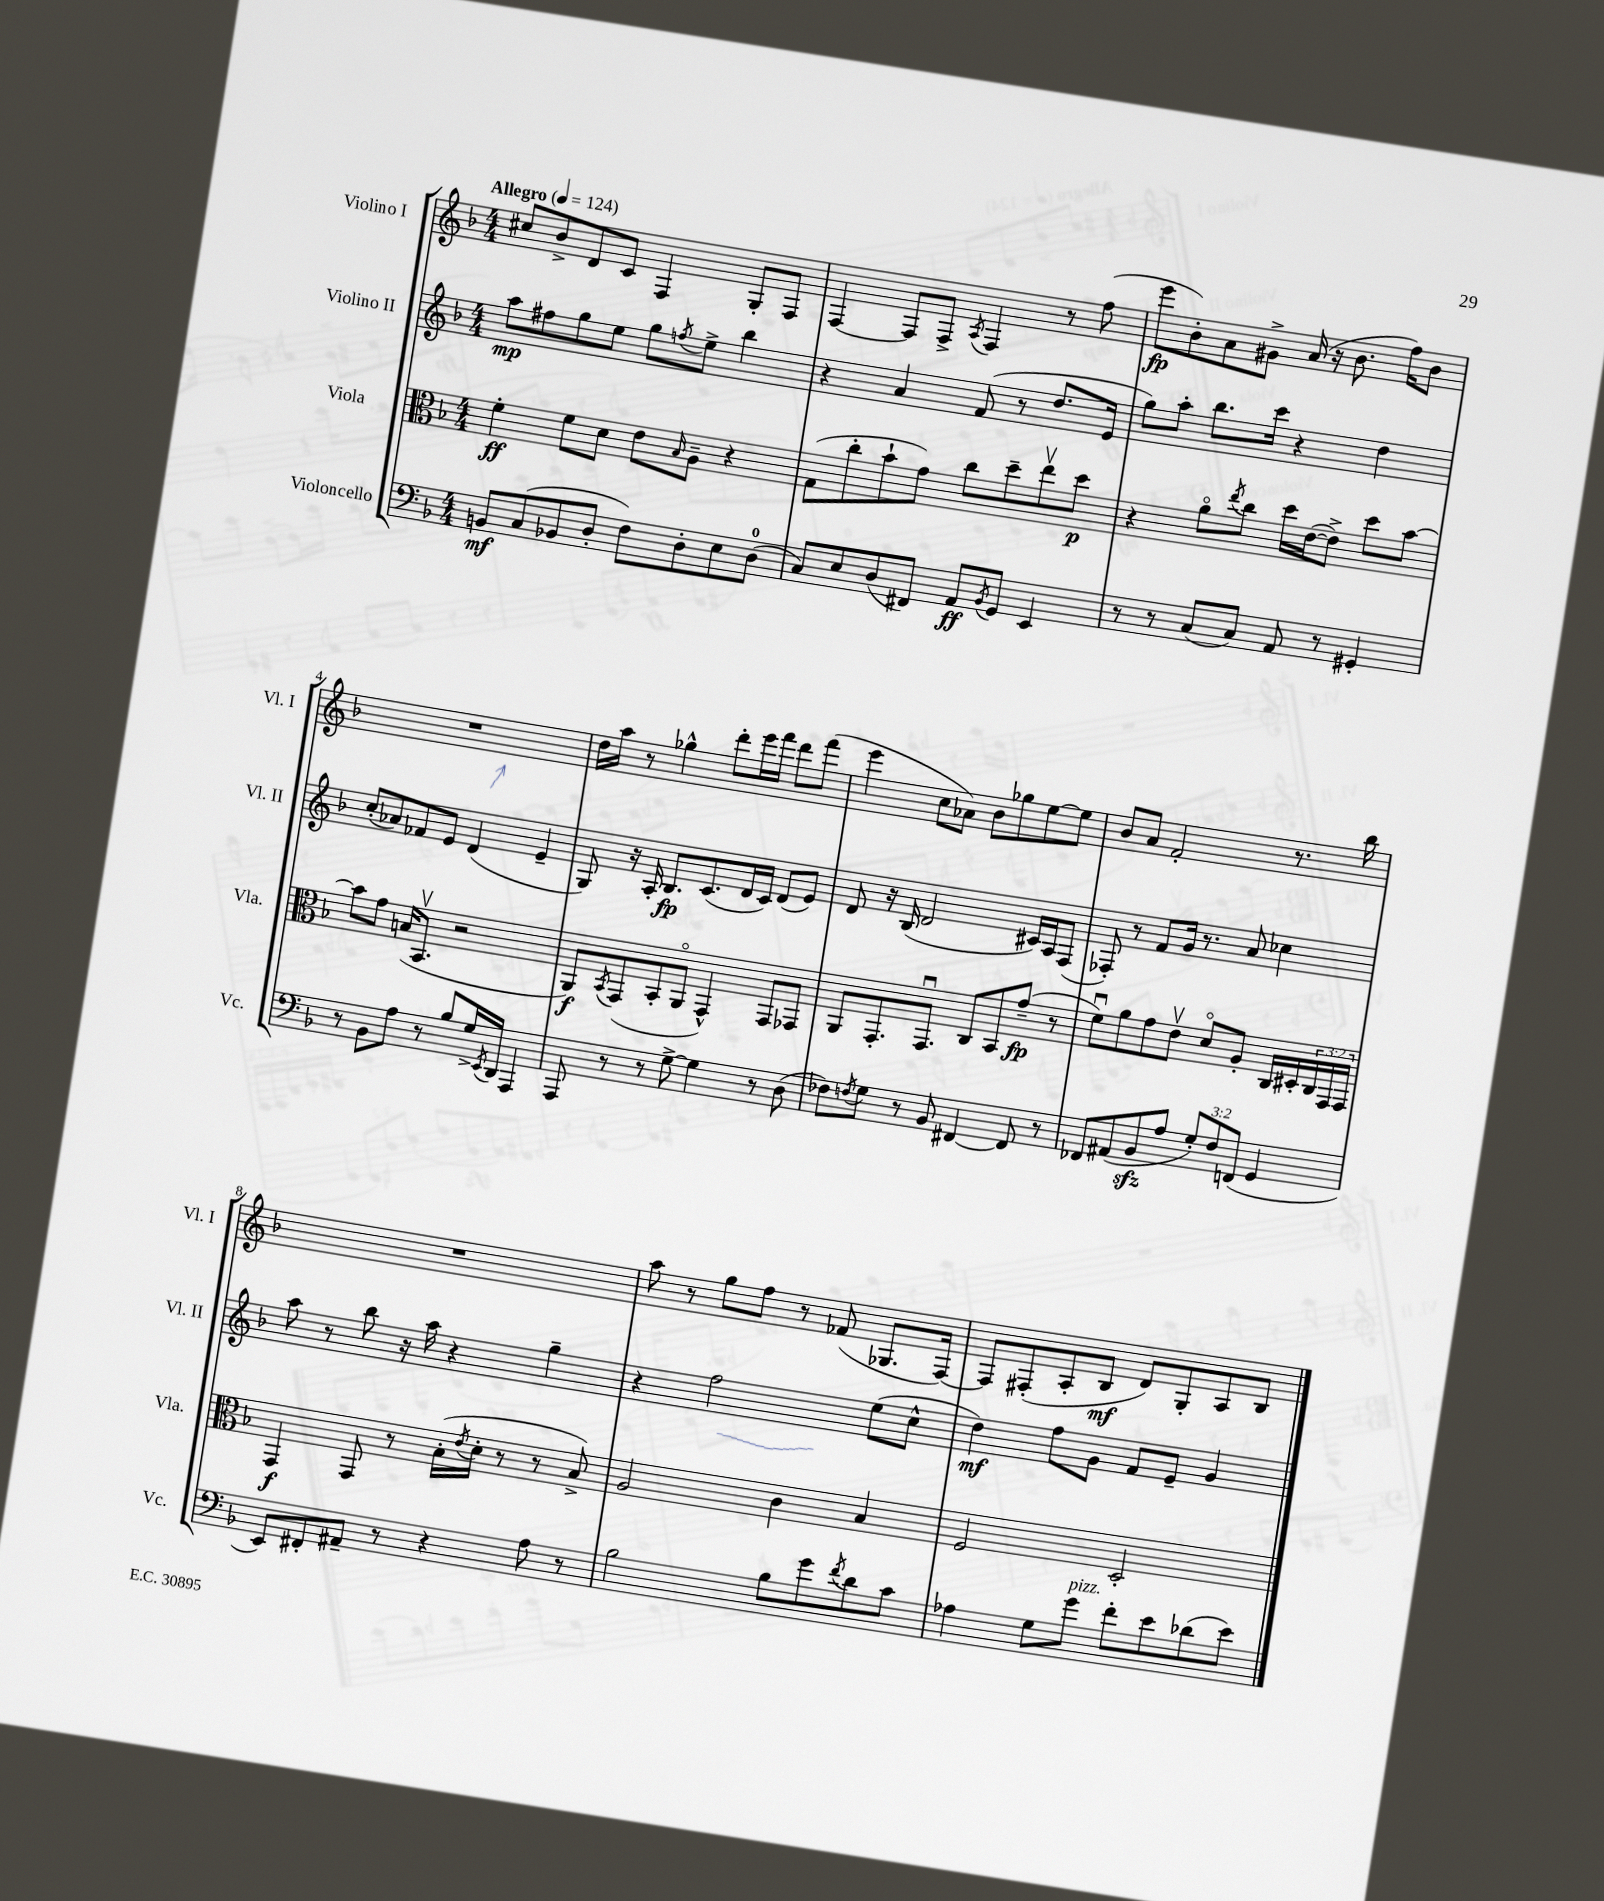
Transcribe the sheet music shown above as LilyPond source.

<<
\new StaffGroup <<
\new Staff = "s0" \with { instrumentName = "Violino I" shortInstrumentName = "Vl. I" } {
    \clef treble \key f \major \numericTimeSignature \time 4/4 \tempo "Allegro" 4 = 124
    cis''8 bes'8-> d'8 c'8 f4 g8-. f8 |
    f4~ f8 f8-> \acciaccatura { a8 } f4 r8 f''8( |
    e'''8\fp bes'8-.) a'8 gis'8-> a'16( r16 bes'8. f''16) bes'8 |
    R1 |
    d''16 a''16 r8 ges''4-^ d'''8-. e'''16 f'''16 d'''8 f'''8( |
    e'''4 c''8 aes'8) bes'8 ges''8 e''8~ e''8 |
    bes'8 a'8 f'2-. r8. bes''16 |
    R1 |
    a''8 r8 g''8 f''8 r8 fes'8( ges8. f16~) |
    f8 fis8-.( a8-. bes8\mf d'8) g8-. a8 bes8 \bar "|." |
}
\new Staff = "s1" \with { instrumentName = "Violino II" shortInstrumentName = "Vl. II" } {
    \clef treble \key f \major \numericTimeSignature \time 4/4
    a''8\mp fis''8 g''8 e''8 g''8 \acciaccatura { f''8 } e''8-> bes''4 |
    r4 a'4 f'8( r8 d''8. e'16 |
    g''8) a''8-. bes''8. c'''16 r4 d''4 |
    c''8-.( aes'8) fes'8 e'8 d'4( e'4-- |
    g8) r16 a16-. bes8.\fp c'8.( d'16 c'16) d'8( e'8) |
    d'8 r16 bes16( d'2 cis'16) a16 f8( |
    fes8-.) r8 f'8 g'16 r8. a'8 ces''4 |
    a''8 r8 bes''8 r16 a''16 r4 g''4-- |
    r4 f''2 e''8( c''8-^ |
    d''4\mf) f''8 g'8 f'8 e'8-- g'4 \bar "|." |
}
\new Staff = "s2" \with { instrumentName = "Viola" shortInstrumentName = "Vla." } {
    \clef alto \key f \major \numericTimeSignature \time 4/4 \override Staff.TupletNumber.text = #tuplet-number::calc-fraction-text
    f'4-.\ff f'8 d'8 e'8 \grace { bes16 } a8-- r4 |
    g8( c''8-. bes'8-! g'8) c''8 d''8-- e''8\upbow d''8\p |
    r4 a'8\flageolet \acciaccatura { e''8 } c''8 d''16 e'16~( e'8->) d''8 bes'8~ |
    bes'8 g'8 b16( bes,8.\upbow r2 |
    a,8\f) \acciaccatura { bes,8 } g,8( bes,8-. a,8\flageolet g,4-^) g,8 ges,8 |
    a,8 g,8.-. g,8.\downbow c8 bes,8 g'8--\fp( r8 |
    f'8\downbow) a'8 g'8 e'8\upbow d'8\flageolet a8-. c16 dis16-. \tuplet 3/2 { c16 g,16 g,16 } |
    g,4\f g,8 r8 bes16-.( \acciaccatura { e'8 } d'16-. r8 r8 bes8->) |
    a2 c'4 bes4 |
    f2 d2-. \bar "|." |
}
\new Staff = "s3" \with { instrumentName = "Violoncello" shortInstrumentName = "Vc." } {
    \clef bass \key f \major \numericTimeSignature \time 4/4 \override Staff.TupletNumber.text = #tuplet-number::calc-fraction-text
    b,8\mf c8( bes,8 d8-. f8) d8-. e8 d8-0( |
    c8) e8 d8( fis,8) a,8\ff \acciaccatura { bes,8 } g,8 e,4 |
    r8 r8 c8( c8) a,8 r8 gis,4-. |
    r8 bes,8 a8 r8 bes8 g16-> \acciaccatura { e,8 } d,16 a,,4 |
    a,,8 r8 r8 g8~-> g4 r8 d8( |
    fes8) \acciaccatura { f8 } g8 r8 bes,8 fis,4~ fis,8 r8 |
    fes,8 ais,8( bes,8\sfz a8 \tuplet 3/2 { g8-.) f8 f,8( } g,4 |
    e,8) fis,8-. ais,8-- r8 r4 a8 r8 |
    bes2 bes8 g'8 \acciaccatura { f'8 } d'8 c'8 |
    aes4 g8 g'8^\markup { \italic "pizz." } f'8-. e'8 des'8( e'8) \bar "|." |
}
>>
>>
